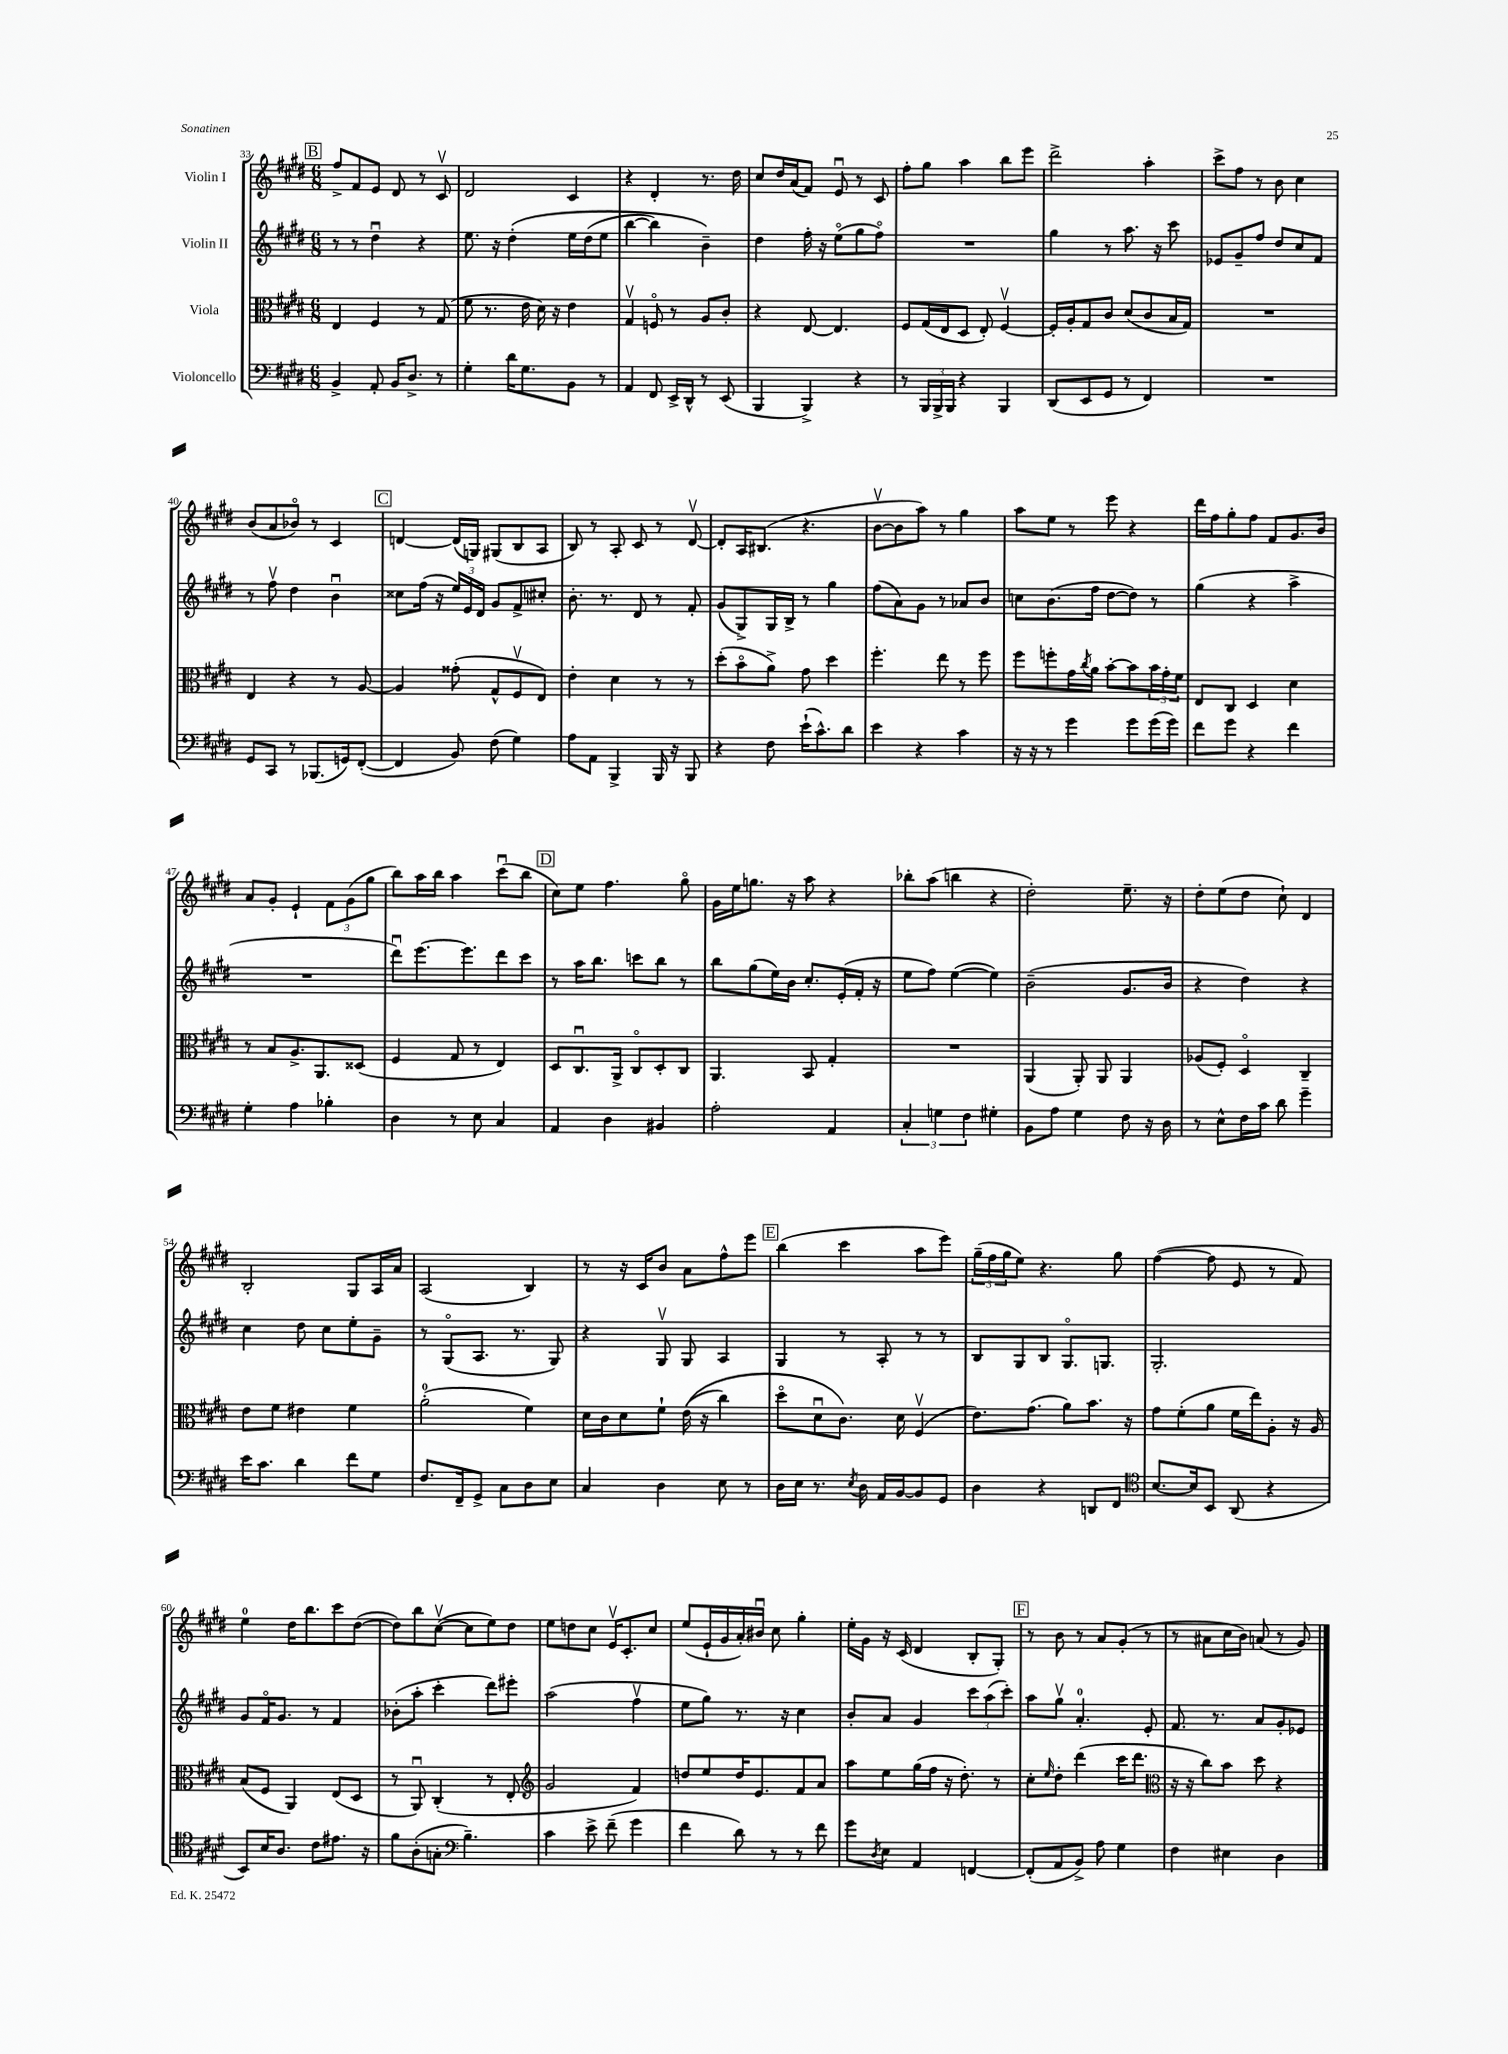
<<
\new StaffGroup <<
\new Staff = "s0" \with { instrumentName = "Violin I" } {
    \clef treble \key e \major \numericTimeSignature \time 6/8
    \mark \markup { \box "B" } fis''8-> fis'8 e'8 dis'8 r8 cis'8\upbow |
    dis'2 cis'4 |
    r4 dis'4-. r8. dis''16 |
    cis''8 dis''16 a'16( fis'8) e'8\downbow r8 cis'8 |
    fis''8-. gis''8 a''4 b''8 e'''8 |
    dis'''2-> a''4-. |
    cis'''8-> fis''8 r8 b'8 cis''4 |
    b'8( a'8 bes'8\flageolet) r8 cis'4 |
    \mark \markup { \box "C" } d'4~ d'16( g16) gis8( b8 a8 |
    b8) r8 a8-. cis'8 r8 dis'8~\upbow |
    dis'8-. a16 bis8.( r4. |
    b'8~\upbow b'8 a''8) r8 gis''4 |
    a''8 e''8 r8 e'''8 r4 |
    dis'''16 fis''16 gis''8-. fis''8 fis'8 gis'8. b'16 |
    a'8 gis'8-. e'4-! \tuplet 3/2 { fis'8 gis'8( gis''8 } |
    b''8) a''16 b''16 a''4 cis'''8\downbow( b''8 |
    \mark \markup { \box "D" } cis''8) e''8 fis''4. gis''8\flageolet |
    gis'16 e''16 g''8. r16 a''8 r4 |
    bes''8-. a''8( b''4 r4 |
    dis''2-.) e''8.-- r16 |
    dis''8-. e''8( dis''8 cis''8-!) dis'4 |
    b2-. gis8 a16 a'16 |
    a2( b4) |
    r8 r16 cis'16 b'8 a'8 fis''8-^ e'''8 |
    \mark \markup { \box "E" } b''4( cis'''4 a''8 e'''8) |
    \tuplet 3/2 { gis''16--( fis''16 gis''16 } e''8) r4. gis''8 |
    fis''4~( fis''8 e'8 r8 fis'8) |
    e''4-0 dis''16 b''8. cis'''8 dis''8~( |
    dis''8) b''8 cis''8~\upbow( cis''8 e''8) dis''8 |
    e''8 d''8 cis''8 e'16\upbow cis'8.-. cis''8 |
    e''8( e'16-! gis'16 a'16-.) bis'16\downbow cis''8 gis''4-. |
    e''16-. gis'16 r16 cis'16( dis'4 b8-. gis8-.) |
    \mark \markup { \box "F" } r8 b'8 r8 a'8 gis'8-.( r8 |
    r8 ais'8 cis''16 b'16) a'8( r8 gis'8) \bar "|." |
}
\new Staff = "s1" \with { instrumentName = "Violin II" } {
    \clef treble \key e \major \numericTimeSignature \time 6/8
    \mark \markup { \box "B" } r8 r8 dis''4\downbow r4 |
    e''8. r16 dis''4-.\( e''16 dis''16( e''8 |
    b''4~ b''4) b'4--\) |
    dis''4 fis''16-. r16 e''8\flageolet( gis''8 fis''8\flageolet) |
    R2. |
    gis''4 r8 a''8. r16 cis'''8 |
    ees'8 gis'8-- fis''8 dis''8 cis''8 fis'8 |
    r8 fis''8\upbow dis''4 b'4\downbow |
    \mark \markup { \box "C" } cisis''8 fis''16( r16 \tuplet 3/2 { e''16) e'16 dis'16 } gis'8 fis'8-> cis''8-. |
    b'8.-. r8. dis'8 r8 fis'8-. |
    gis'8( gis8->) gis16 b16-> r8 gis''4 |
    fis''8( a'8) gis'8 r8 aes'8 b'8 |
    c''8 b'8.( fis''16 dis''8~ dis''8) r8 |
    gis''4( r4 a''4-> |
    R2. |
    dis'''8\downbow) e'''8.~ e'''8. dis'''8 cis'''8 |
    \mark \markup { \box "D" } r8 a''16 b''8. c'''8 b''8 r8 |
    b''8 gis''8( e''16) b'16 cis''8.-. e'16-.( fis'16-. r16 |
    e''8 fis''8) e''4~( e''4) |
    b'2--( gis'8. b'16 |
    r4 dis''4) r4 |
    cis''4 dis''8 cis''8 e''8-. gis'8-- |
    r8 gis8\flageolet( a8. r8. gis8) |
    r4 gis8\upbow gis8 a4 |
    \mark \markup { \box "E" } gis4 r8 a8-. r8 r8 |
    b8 gis8 b8 gis8.\flageolet g8. |
    gis2.-. |
    gis'8 fis'16\flageolet gis'8. r8 fis'4 |
    bes'8-.( a''8-. cis'''4-. dis'''8) eis'''8-. |
    a''2( fis''4\upbow |
    e''8 gis''8) r8. r16 cis''4 |
    b'8-. a'8 gis'4 \tuplet 3/2 { cis'''8 a''8( cis'''8-.) } |
    \mark \markup { \box "F" } a''8 gis''8\upbow a'4.-0-. e'8-. |
    fis'8. r8. a'8 gis'8-. ees'8 \bar "|." |
}
\new Staff = "s2" \with { instrumentName = "Viola" } {
    \clef alto \key e \major \numericTimeSignature \time 6/8
    \mark \markup { \box "B" } e4 fis4 r8 gis8( |
    fis'8 r8. e'16 dis'16) r16 e'4 |
    gis4\upbow f8\flageolet r8 a8 cis'8-. |
    r4 e8~ e4. |
    fis8 gis16( e16 dis8 e8-.) fis4~\upbow |
    fis16-. a16-. gis8 cis'8 dis'8( cis'8 b16 gis16) |
    R2. |
    e4 r4 r8 a8~ |
    \mark \markup { \box "C" } a4 gisis'8-.( gis8-^ fis8\upbow e8) |
    e'4-. dis'4 r8 r8 |
    dis''8-.( b'8\flageolet a'8->) gis'8 dis''4 |
    fis''4.-. e''8 r8 fis''8 |
    fis''8 f''8-. gis'16 \acciaccatura { cis''8 } a'16 b'8~-. b'8 \tuplet 3/2 { b'16 gis'16-. fis'16 } |
    e8 cis8 dis4 dis'4 |
    r8 b8 a8.-> a,8. disis8( |
    fis4 gis8 r8 e4) |
    \mark \markup { \box "D" } dis8 cis8.\downbow a,16-> cis8\flageolet dis8-. cis8 |
    a,4. b,8 gis4-. |
    R2. |
    a,4( a,8-.) a,8 a,4 |
    aes8( fis8-.) dis4\flageolet cis4-- |
    e'8 fis'8 eis'4 fis'4 |
    a'2-0-.( fis'4) |
    dis'16 cis'16 dis'8 fis'8-! e'16(\( r16 cis''4) |
    \mark \markup { \box "E" } dis''8\flageolet dis'8\downbow cis'8.\) dis'16 fis4\upbow( |
    e'8.) gis'8.( a'8) b'8. r16 |
    gis'8 fis'8-.( a'8 fis'16 e''16) a8-. r16 a16 |
    b8( fis8 a,4) e8( dis8 |
    r8 a,8\downbow) cis4-.( r8 e8-. |
    \clef treble gis'2 fis'4) |
    d''8 e''8 d''16 e'8. fis'8 a'8 |
    a''8 e''8 gis''16( fis''16 r16 dis''8.-.) r8 |
    \mark \markup { \box "F" } cis''8-. \grace { e''16 } dis''8-. dis'''4( cis'''16 dis'''8. |
    \clef alto r16 r16 cis''8) b'8 dis''8 r4 \bar "|." |
}
\new Staff = "s3" \with { instrumentName = "Violoncello" } {
    \clef bass \key e \major \numericTimeSignature \time 6/8
    \mark \markup { \box "B" } b,4-> a,8-. b,16 dis8.-> r8 |
    gis4-. dis'16 gis8. b,8 r8 |
    a,4 fis,8 e,16-> dis,16-^ r8 e,8( |
    b,,4 b,,4->) r4 |
    r8 \tuplet 3/2 { b,,16 b,,16-> b,,16 } r4 b,,4 |
    dis,8( e,8 gis,8 r8 fis,4) |
    R2. |
    gis,8 cis,8 r8 bes,,8.( g,16) fis,8~-.( |
    \mark \markup { \box "C" } fis,4 b,8) fis8( gis4) |
    a8 a,8 b,,4-> b,,16 r16 b,,8 |
    r4 fis8 e'16-!( cis'8.-^) dis'8 |
    e'4 r4 cis'4 |
    r16 r16 r8 gis'4 gis'8 gis'16( gis'16) |
    fis'8 gis'8 r4 fis'4 |
    gis4-. a4 bes4-. |
    dis4 r8 e8 cis4 |
    \mark \markup { \box "D" } a,4 dis4 bis,4 |
    a2-. a,4 |
    \tuplet 3/2 { cis4-. g4 fis4 } gis4-. |
    b,8 a8 gis4 fis8 r16 dis16 |
    r8 e8-^ fis16 cis'16 dis'8 gis'4-- |
    e'16 cis'8. dis'4 fis'8 gis8 |
    fis8. fis,16-- gis,8-> cis8 dis8 e8 |
    cis4 dis4 e8 r8 |
    \mark \markup { \box "E" } dis16 e16 r8. \acciaccatura { e8 } dis16 a,16 b,16~ b,8 gis,8 |
    dis4 r4 d,8 fis,8 |
    \clef tenor b8.~ b16 b,8 a,8( r4 |
    b,8) b16 a8. cis'8 eis'8. r16 |
    fis'8 a8-.( g8-. \clef bass b4.--) |
    cis'4 e'8-> fis'8--( gis'4 |
    fis'4 dis'8) r8 r8 fis'8 |
    gis'8 \acciaccatura { dis8 } e8 a,4 f,4~ |
    \mark \markup { \box "F" } f,8-.( a,8 b,8->) a8 gis4 |
    fis4 eis4 dis4 \bar "|." |
}
>>
>>
\layout { \context { \Score currentBarNumber = #33 } }
